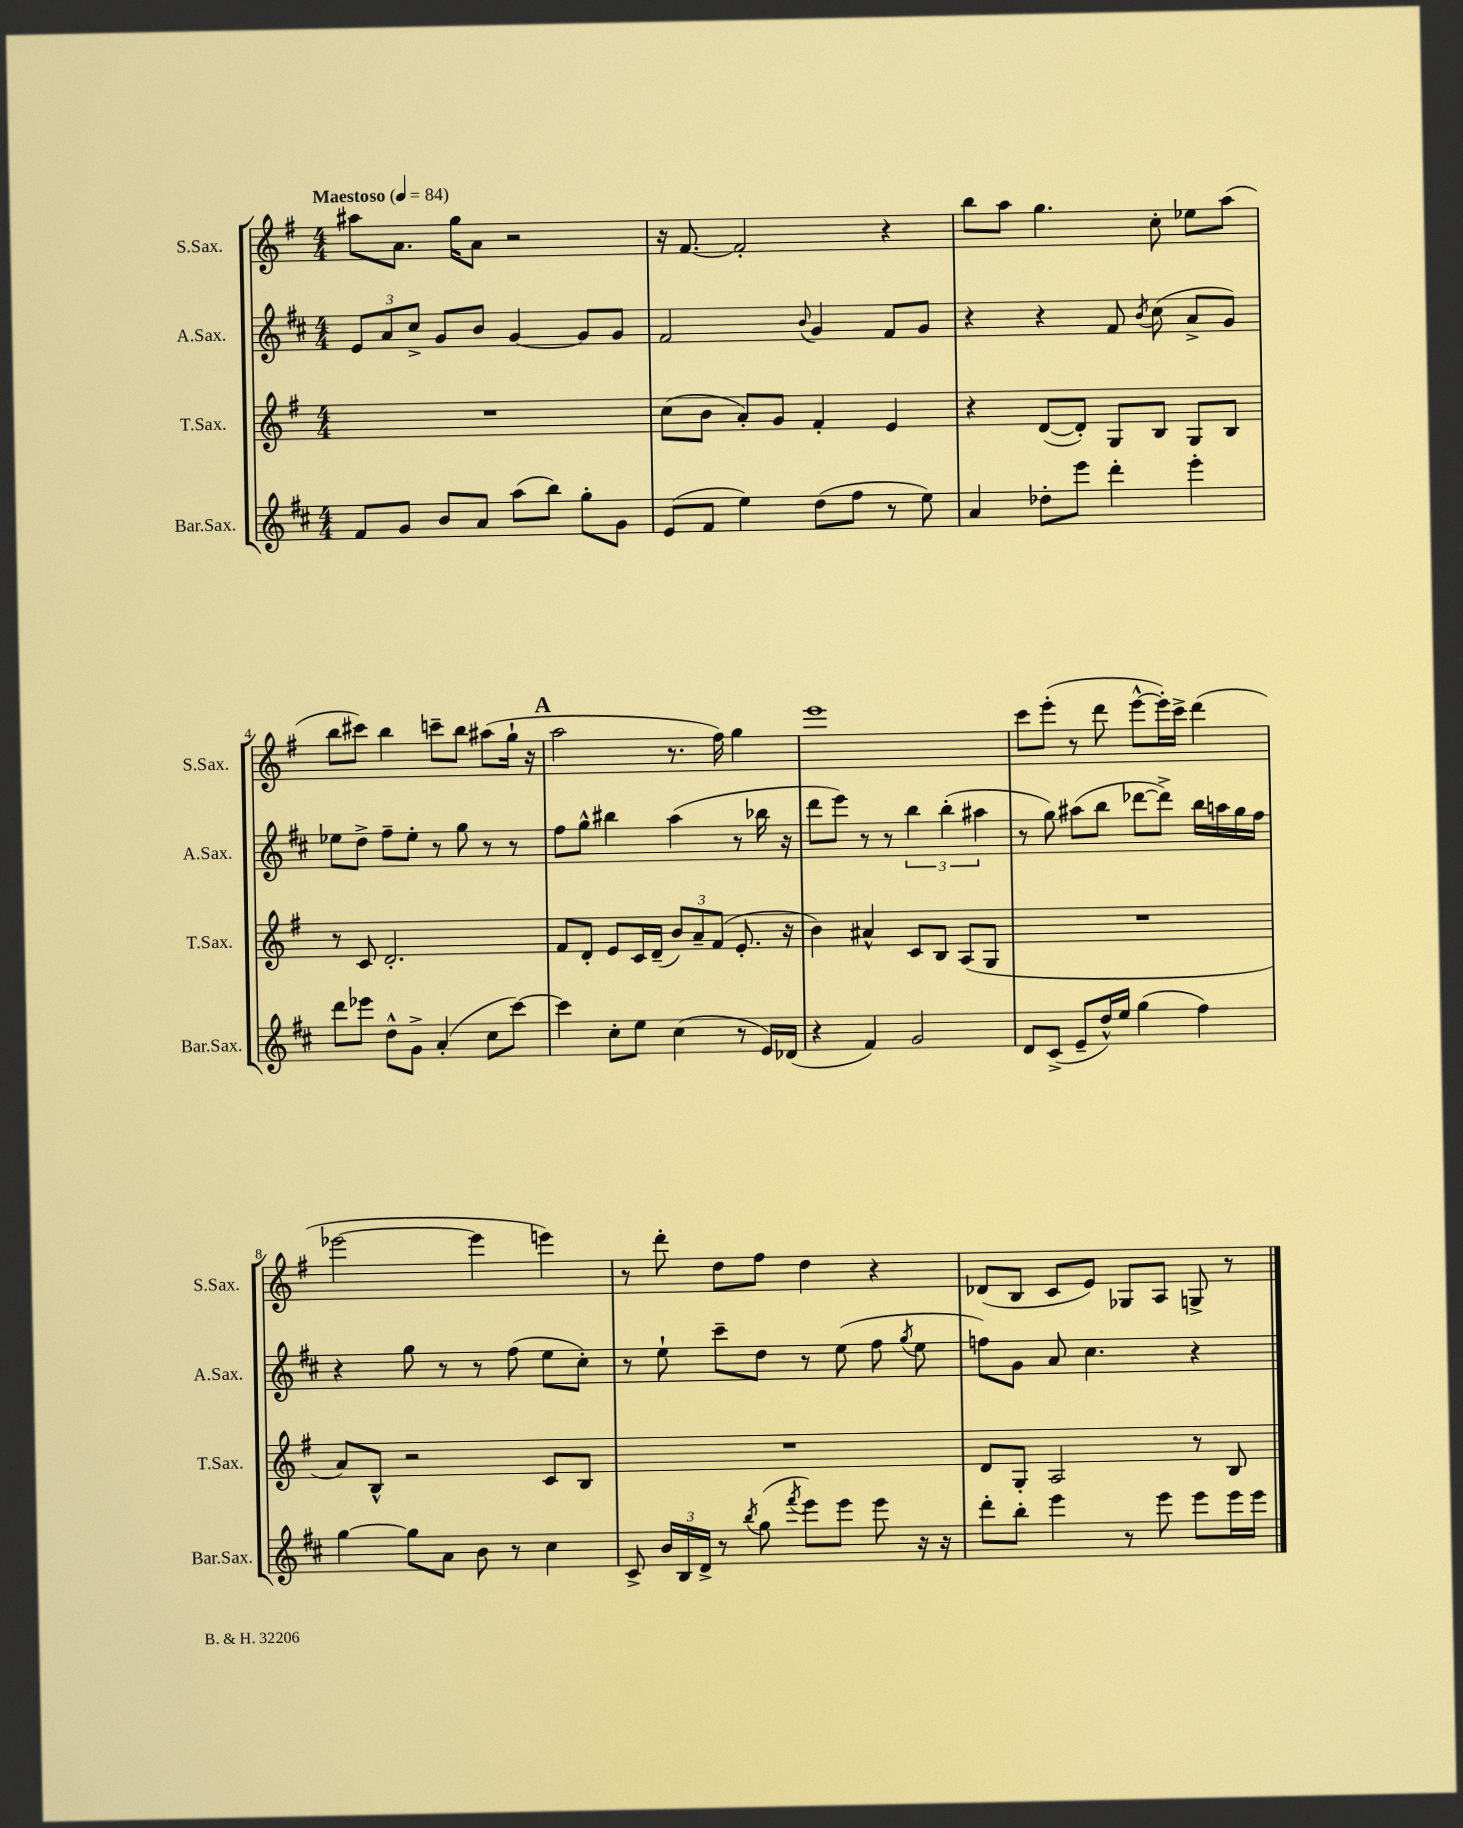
<<
\new StaffGroup <<
\new Staff = "s0" \with { instrumentName = "S.Sax." shortInstrumentName = "S.Sax." } {
    \clef treble \key g \major \numericTimeSignature \time 4/4 \tempo "Maestoso" 4 = 84
    \autoBeamOff ais''8[ a'8.] g''16[ a'8] r2 |
    r16 fis'8.~ fis'2-. r4 |
    b''8[ a''8] g''4. c''8-. ees''8[ a''8]( |
    b''8[ cis'''8]) b''4 c'''8[-- b''8] ais''8[( g''16]-! r16 |
    \mark \markup { \bold "A" } a''2 r8. fis''16) g''4 |
    e'''1 |
    c'''8[ e'''8]-.( r8 d'''8 e'''8[~-^ e'''16-.) c'''16]-> d'''4( |
    ees'''2~ ees'''4 e'''4) |
    r8 d'''8-. d''8[ fis''8] d''4 r4 |
    des'8[( b8] c'8[ e'8]) ges8[ a8] g8-> r8 \bar "|." |
}
\new Staff = "s1" \with { instrumentName = "A.Sax." shortInstrumentName = "A.Sax." } {
    \clef treble \key d \major \numericTimeSignature \time 4/4
    \autoBeamOff \tuplet 3/2 { e'8[ a'8 cis''8]-> } g'8[ b'8] g'4~ g'8[ g'8] |
    fis'2 \appoggiatura { b'8 } g'4 fis'8[ g'8] |
    r4 r4 fis'8 \acciaccatura { b'8 } cis''8( a'8[-> g'8]) |
    ees''8[ d''8]-> fis''8[-- ees''8]-. r8 g''8 r8 r8 |
    \mark \markup { \bold "A" } fis''8[ g''8]-^ bis''4 a''4( r8 bes''16 r16 |
    d'''8[ e'''8]) r8 r8 \tuplet 3/2 { b''4 b''4-.( ais''4 } |
    r8 g''8) ais''8[( b''8] des'''8[~ des'''8]->) b''16[ a''16 g''16 fis''16] |
    r4 g''8 r8 r8 fis''8( e''8[ cis''8]-.) |
    r8 e''8-! cis'''8[-- d''8] r8 e''8( fis''8 \acciaccatura { g''8 } e''8 |
    f''8[) g'8] a'8 cis''4. r4 \bar "|." |
}
\new Staff = "s2" \with { instrumentName = "T.Sax." shortInstrumentName = "T.Sax." } {
    \clef treble \key g \major \numericTimeSignature \time 4/4
    \autoBeamOff R1 |
    c''8[( b'8] a'8[-.) g'8] fis'4-. e'4 |
    r4 d'8[~( d'8]-.) g8[ b8] g8[ b8] |
    r8 c'8 d'2.-. |
    \mark \markup { \bold "A" } fis'8[ d'8]-. e'8[ c'16 d'16]--( \tuplet 3/2 { b'8[) a'8-- fis'8]( } e'8.-. r16 |
    b'4) ais'4-^ c'8[ b8] a8[( g8] |
    R1 |
    a'8[) b8]-^ r2 c'8[ b8] |
    R1 |
    d'8[ g8]-. a2 r8 b8 \bar "|." |
}
\new Staff = "s3" \with { instrumentName = "Bar.Sax." shortInstrumentName = "Bar.Sax." } {
    \clef treble \key d \major \numericTimeSignature \time 4/4
    \autoBeamOff fis'8[ g'8] b'8[ a'8] a''8[( b''8]) g''8[-. g'8] |
    e'8[( fis'8] e''4) d''8[( fis''8] r8 e''8) |
    a'4 des''8[-. e'''8] d'''4-. e'''4-. |
    d'''8[ ees'''8] d''8[-^ g'8]-> a'4-.( cis''8[ cis'''8]~) |
    \mark \markup { \bold "A" } cis'''4 cis''8[-. e''8] cis''4( r8 e'16[) des'16]( |
    r4 fis'4) g'2 |
    d'8[ cis'8]->( e'8[-- d''16-^) e''16] g''4( fis''4) |
    g''4~ g''8[ a'8] b'8 r8 cis''4 |
    cis'8-> \tuplet 3/2 { b'16[ b16 d'16]-> } r8 \acciaccatura { b''8 } g''8( \acciaccatura { fis'''8 } e'''8[) e'''8] e'''8 r16 r16 |
    d'''8[-. b''8]-. e'''4 r8 e'''8 e'''8[ e'''16 e'''16] \bar "|." |
}
>>
>>
